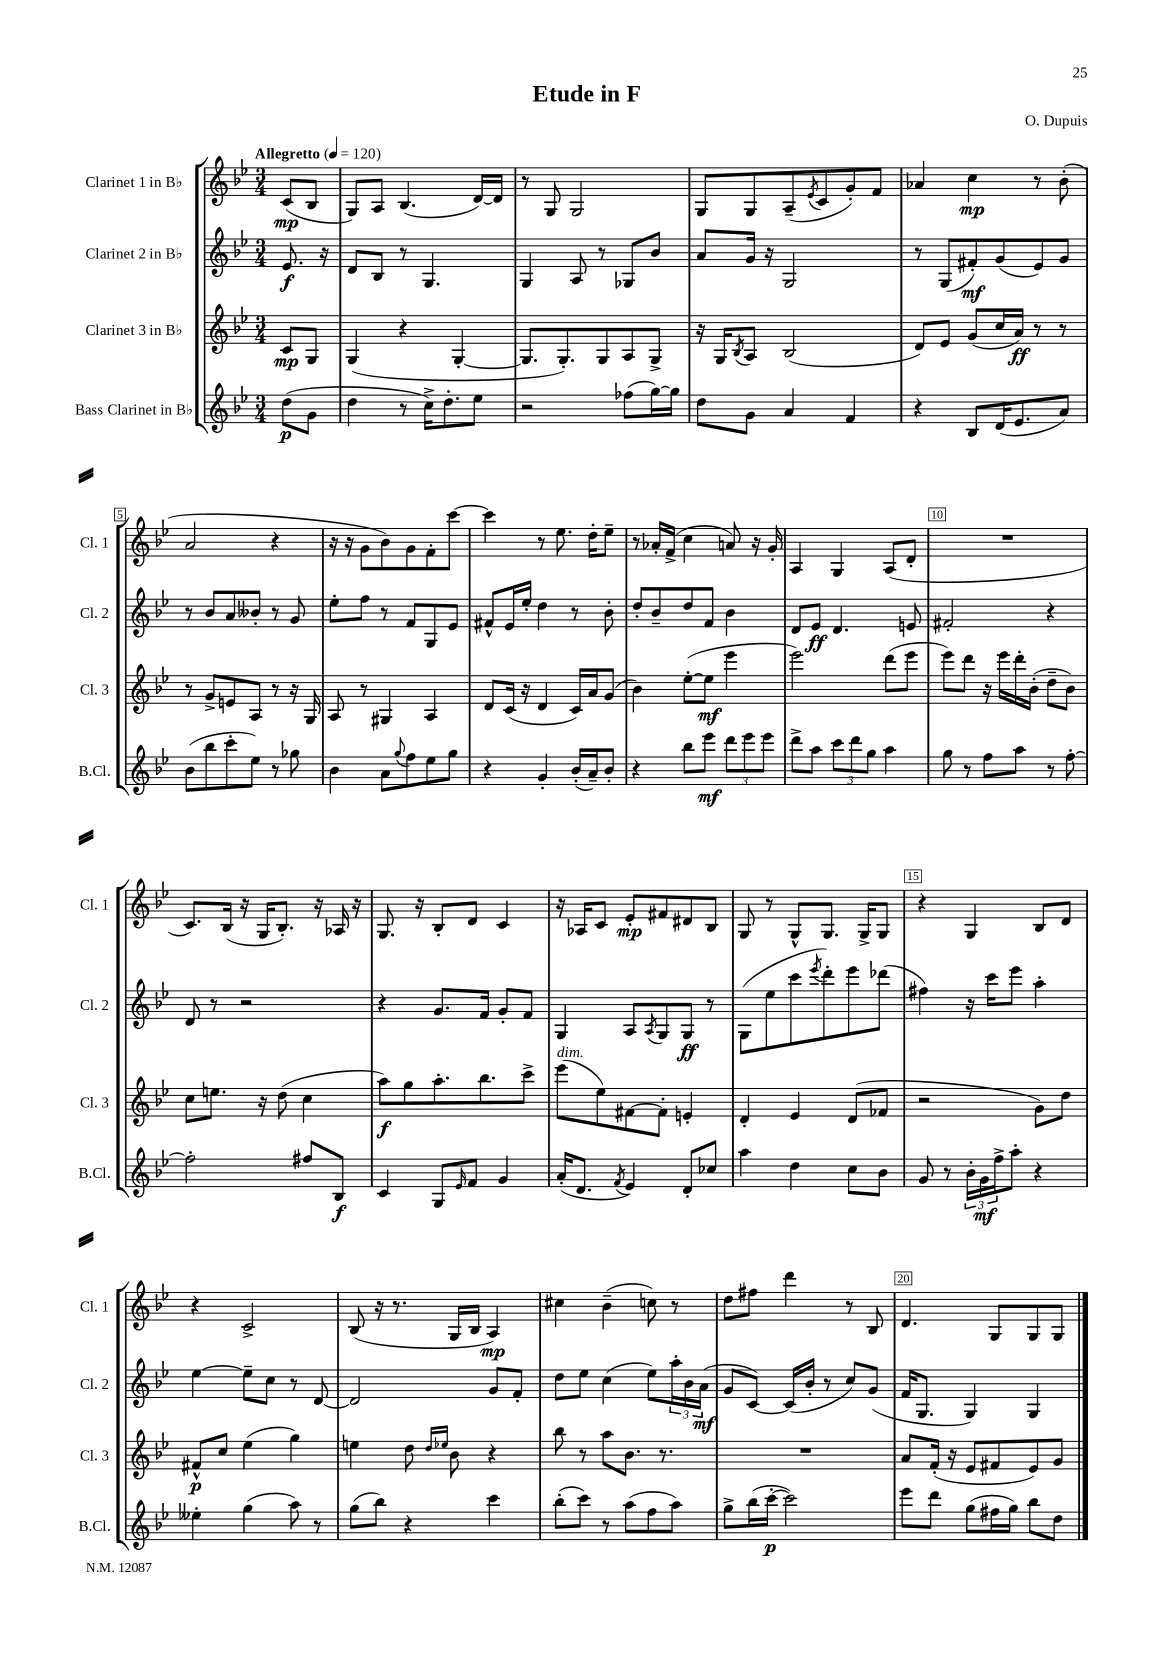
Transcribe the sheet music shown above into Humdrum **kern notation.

**kern	**dynam	**kern	**dynam	**kern	**dynam	**kern	**dynam
*part4	*part4	*part3	*part3	*part2	*part2	*part1	*part1
*staff4	*staff4	*staff3	*staff3	*staff2	*staff2	*staff1	*staff1
*I"Bass Clarinet in B♭	*	*I"Clarinet 3 in B♭	*	*I"Clarinet 2 in B♭	*	*I"Clarinet 1 in B♭	*
*I'B.Cl.	*	*I'Cl. 3	*	*I'Cl. 2	*	*I'Cl. 1	*
*clefG2	*	*clefG2	*	*clefG2	*	*clefG2	*
*k[b-e-]	*	*k[b-e-]	*	*k[b-e-]	*	*k[b-e-]	*
*M3/4	*	*M3/4	*	*M3/4	*	*M3/4	*
*MM120	*	*MM120	*	*MM120	*	*MM120	*
=	=	=	=	=	=	=	=
!	!	!	!	!	!	!LO:TX:a:B:t=Allegretto	!
(8dd\L	p	8c/L	mp	8.e-/	f	(8c/L	mp
8g\J	.	8G/J	.	.	.	8B-/J	.
.	.	.	.	16r	.	.	.
=1	=1	=1	=1	=1	=1	=1	=1
4dd\	.	(4G/	.	8d/L	.	8G/L)	.
.	.	.	.	8B-/J	.	8A/J	.
8r	.	4r	.	8r	.	(4.B-/	.
16cc^\KL)	.	.	.	4.G/	.	.	.
8.dd'\	.	.	.	.	.	.	.
.	.	[4G'/	.	.	.	.	.
8ee-\J	.	.	.	.	.	[16d/LL)	.
.	.	.	.	.	.	16d/JJ]	.
=2	=2	=2	=2	=2	=2	=2	=2
2r	.	8.G/L]	.	4G/	.	8r	.
.	.	.	.	.	.	8G/	.
.	.	8.G'/)	.	.	.	.	.
.	.	.	.	8A/	.	2G/	.
.	.	8G/	.	8r	.	.	.
(8ff-X\L	.	8A/	.	8G-X/L	.	.	.
[16gg\L)	.	8G^/J	.	8b-/J	.	.	.
16gg\JJ]	.	.	.	.	.	.	.
=3	=3	=3	=3	=3	=3	=3	=3
8dd\L	.	16r	.	8a/L	.	8G/L	.
.	.	16G/KL	.	.	.	.	.
.	.	8qB-/	.	.	.	.	.
8g\J	.	8A/J	.	16g/Jk	.	8G/	.
.	.	.	.	16r	.	.	.
4a/	.	(2B-/	.	2G/	.	(8A~/	.
.	.	.	.	.	.	8qe-/	.
.	.	.	.	.	.	8c/	.
4f/	.	.	.	.	.	8g'/)	.
.	.	.	.	.	.	8f/J	.
=4	=4	=4	=4	=4	=4	=4	=4
4r	.	8d/L)	.	8r	.	4a-X/	.
.	.	8e-/J	.	(8G/L	.	.	.
8B-/L	.	(8g/L	.	8f#X'/)	mf	4cc\	mp
(16d/K	.	16cc/L	.	(8g/	.	.	.
8.e-/	.	16a/JJ)	ff	.	.	.	.
.	.	8r	.	8e-/)	.	8r	.
8a/J)	.	8r	.	8g/J	.	(8b-'\	.
!!LO:LB:g=z
=5	=5	=5	=5	=5	=5	=5	=5
(8b-\L	.	8r	.	8r	.	2a/	.
8bb-\	.	8g^/L	.	8b-/L	.	.	.
8ccc'\	.	8en/	.	8a/	.	.	.
8ee-\J)	.	8A/J	.	8b--X'/J	.	.	.
8r	.	8r	.	8r	.	4r	.
8gg-X\	.	16r	.	8g/	.	.	.
.	.	16G/	.	.	.	.	.
=6	=6	=6	=6	=6	=6	=6	=6
4b-\	.	8A/	.	8ee-'\L	.	16r	.
.	.	.	.	.	.	16r	.
.	.	8r	.	8ff\J	.	8g\L	.
8a\L	.	4G#X/	.	8r	.	8b-\)	.
8qqgg/	.	.	.	.	.	.	.
8ff\	.	.	.	8f/L	.	8g\	.
8ee-\	.	4A/	.	8G/	.	8f'\	.
8gg\J	.	.	.	8e-/J	.	[8ccc\J	.
=7	=7	=7	=7	=7	=7	=7	=7
4r	.	8d/L	.	8f#X^^/L	.	4ccc\]	.
.	.	(16c/Jk	.	16e-/L	.	.	.
.	.	16r	.	16ee-'/JJ	.	.	.
4g'/	.	4d/	.	4dd\	.	8r	.
.	.	.	.	.	.	8.ee-\	.
(16b-'/LL	.	16c/LL)	.	8r	.	.	.
16a~/J)	.	16a/J	.	.	.	16dd'\KL	.
8b-'/J	.	(8g/J	.	8b-'\	.	8ee-~\J	.
=8	=8	=8	=8	=8	=8	=8	=8
4r	.	4b-\)	.	8dd'/L	.	8r	.
.	.	.	.	8b-~/	.	16a-X'/LL	.
.	.	.	.	.	.	(16f^/JJ	.
8bb-\L	.	([8ee-'\L	.	8dd/	.	4cc\	.
8eee-\J	mf	8ee-\J]	mf	8f/J	.	.	.
12ddd\L	.	4eee-\	.	4b-\	.	8an/)	.
12eee-\	.	.	.	.	.	.	.
.	.	.	.	.	.	16r	.
12eee-\J	.	.	.	.	.	.	.
.	.	.	.	.	.	16g'/	.
=9	=9	=9	=9	=9	=9	=9	=9
8ddd^\L	.	2eee-\)	.	8d/L	.	4A/	.
8aa\J	.	.	.	8e-/J	ff	.	.
12ccc\L	.	.	.	4.d/	.	4G/	.
12ddd\	.	.	.	.	.	.	.
12gg\J	.	.	.	.	.	.	.
4aa\	.	(8ddd\L	.	.	.	(8A/L	.
.	.	8eee-\J	.	8en/	.	8d'/J	.
=10	=10	=10	=10	=10	=10	=10	=10
8gg\	.	8eee-\L)	.	2f#X'/	.	2.r	.
8r	.	8ddd\J	.	.	.	.	.
8ff\L	.	16r	.	.	.	.	.
.	.	16eee-\LL	.	.	.	.	.
8aa\J	.	16ddd'\	.	.	.	.	.
.	.	(16b-'\JJ	.	.	.	.	.
8r	.	8dd~\L	.	4r	.	.	.
[8ff'\	.	8b-\J)	.	.	.	.	.
!!LO:LB:g=z
=11	=11	=11	=11	=11	=11	=11	=11
2ff'\]	.	8cc\L	.	8d/	.	8.c/L)	.
.	.	8.een\J	.	8r	.	.	.
.	.	.	.	.	.	(16B-/Jk	.
.	.	.	.	2r	.	16r	.
.	.	16r	.	.	.	16G/KL	.
.	.	(8dd\	.	.	.	8.B-'/J)	.
8ff#X/L	.	4cc\	.	.	.	.	.
.	.	.	.	.	.	16r	.
8B-/J	f	.	.	.	.	16A-X/	.
.	.	.	.	.	.	16r	.
=12	=12	=12	=12	=12	=12	=12	=12
4c/	.	8aa\L)	f	4r	.	8.G/	.
.	.	8gg\	.	.	.	.	.
.	.	.	.	.	.	16r	.
8G/L	.	8.aa'\	.	8.g/L	.	8B-'/L	.
16qqe-/	.	.	.	.	.	.	.
8f/J	.	.	.	.	.	8d/J	.
.	.	8.bb-\	.	16f/Jk	.	.	.
4g/	.	.	.	8g'/L	.	4c/	.
.	.	8ccc^\J	.	8f/J	.	.	.
=13	=13	=13	=13	=13	=13	=13	=13
!	!	!LO:TX:a:i:t=dim.	!	!	!	!	!
(16a'/KL	.	(8eee-\L	.	4G/	.	16r	.
8.d/J	.	.	.	.	.	16A-X/KL	.
.	.	8ee-\)	.	.	.	8c/J	.
8qf/	.	.	.	.	.	.	.
4e-/)	.	[8f#X\	.	8A/L	.	8e-'/L	mp
.	.	.	.	8qA/	.	.	.
.	.	8f#'\J]	.	8G/	.	8f#X/	.
8d'/L	.	4en'/	.	8G/J	ff	8d#X/	.
8cc-X/J	.	.	.	8r	.	8B-/J	.
=14	=14	=14	=14	=14	=14	=14	=14
4aa\	.	4d'/	.	(8G\L	.	8G/	.
.	.	.	.	8ee-\	.	8r	.
4dd\	.	4e-/	.	8ccc\	.	8G^^/L	.
.	.	.	.	8qeee-/	.	.	.
.	.	.	.	8ddd'\)	.	8.G/J	.
8cc\L	.	(8d/L	.	8eee-\	.	.	.
.	.	.	.	.	.	16G^/KL	.
8b-\J	.	8f-X/J	.	(8ddd-X\J	.	8G/J	.
=15	=15	=15	=15	=15	=15	=15	=15
8g/	.	2r	.	4ff#X\)	.	4r	.
8r	.	.	.	.	.	.	.
24b-'\LL	.	.	.	16r	.	4G/	.
24g\	mf	.	.	.	.	.	.
.	.	.	.	16ccc\KL	.	.	.
24ff^\J	.	.	.	.	.	.	.
8aa'\J	.	.	.	8eee-\J	.	.	.
4r	.	8g\L)	.	4aa'\	.	8B-/L	.
.	.	8dd\J	.	.	.	8d/J	.
!!LO:LB:g=z
=16	=16	=16	=16	=16	=16	=16	=16
4ee--X'\	.	8f#X^^/L	p	[4ee-\	.	4r	.
.	.	8cc/J	.	.	.	.	.
(4gg\	.	(4ee-\	.	8ee-~\L]	.	2c^/	.
.	.	.	.	8cc\J	.	.	.
8aa\)	.	4gg\)	.	8r	.	.	.
8r	.	.	.	[8d/	.	.	.
=17	=17	=17	=17	=17	=17	=17	=17
(8gg\L	.	4een\	.	2d/]	.	(8B-/	.
8bb-\J)	.	.	.	.	.	16r	.
.	.	.	.	.	.	8.r	.
4r	.	8dd\	.	.	.	.	.
.	.	16qqdd/LL	.	.	.	.	.
.	.	16qqee-X/JJ	.	.	.	.	.
.	.	8b-\	.	.	.	16G/LL	.
.	.	.	.	.	.	16B-/JJ	.
4ccc\	.	4r	.	8g/L	.	4A/)	mp
.	.	.	.	8f'/J	.	.	.
=18	=18	=18	=18	=18	=18	=18	=18
(8bb-'\L	.	8bb-\	.	8dd\L	.	4cc#X\	.
8ccc\J)	.	8r	.	8ee-\J	.	.	.
8r	.	8aa\L	.	(4cc\	.	(4b-~\	.
(8aa\L	.	8.b-\J	.	.	.	.	.
8ff\	.	.	.	8ee-\L)	.	8ccn\)	.
.	.	8.r	.	.	.	.	.
8aa\J)	.	.	.	24aa'\L	.	8r	.
.	.	.	.	24b-\	.	.	.
.	.	.	.	(24a\JJ	mf	.	.
=19	=19	=19	=19	=19	=19	=19	=19
8gg^\L	.	2.r	.	8g/L	.	8dd\L	.
(16bb-\L	.	.	.	[8c/J)	.	8ff#X\J	.
[16ccc'\JJ	p	.	.	.	.	.	.
2ccc\])	.	.	.	(16c/LL]	.	4ddd\	.
.	.	.	.	16b-'/JJ	.	.	.
.	.	.	.	8r	.	.	.
.	.	.	.	8cc/L)	.	8r	.
.	.	.	.	(8g/J	.	8B-/	.
=20	=20	=20	=20	=20	=20	=20	=20
8eee-\L	.	8a/L	.	16f/KL	.	4.d/	.
.	.	.	.	8.G/J	.	.	.
8ddd\J	.	(16f'/Jk	.	.	.	.	.
.	.	16r	.	.	.	.	.
(8gg\L	.	8e-/L	.	4G/)	.	.	.
16ff#X\L	.	8f#X/	.	.	.	8G/L	.
16gg\JJ)	.	.	.	.	.	.	.
8bb-\L	.	8e-/)	.	4G/	.	8G/	.
8dd\J	.	8g/J	.	.	.	8G/J	.
==	==	==	==	==	==	==	==
*-	*-	*-	*-	*-	*-	*-	*-
